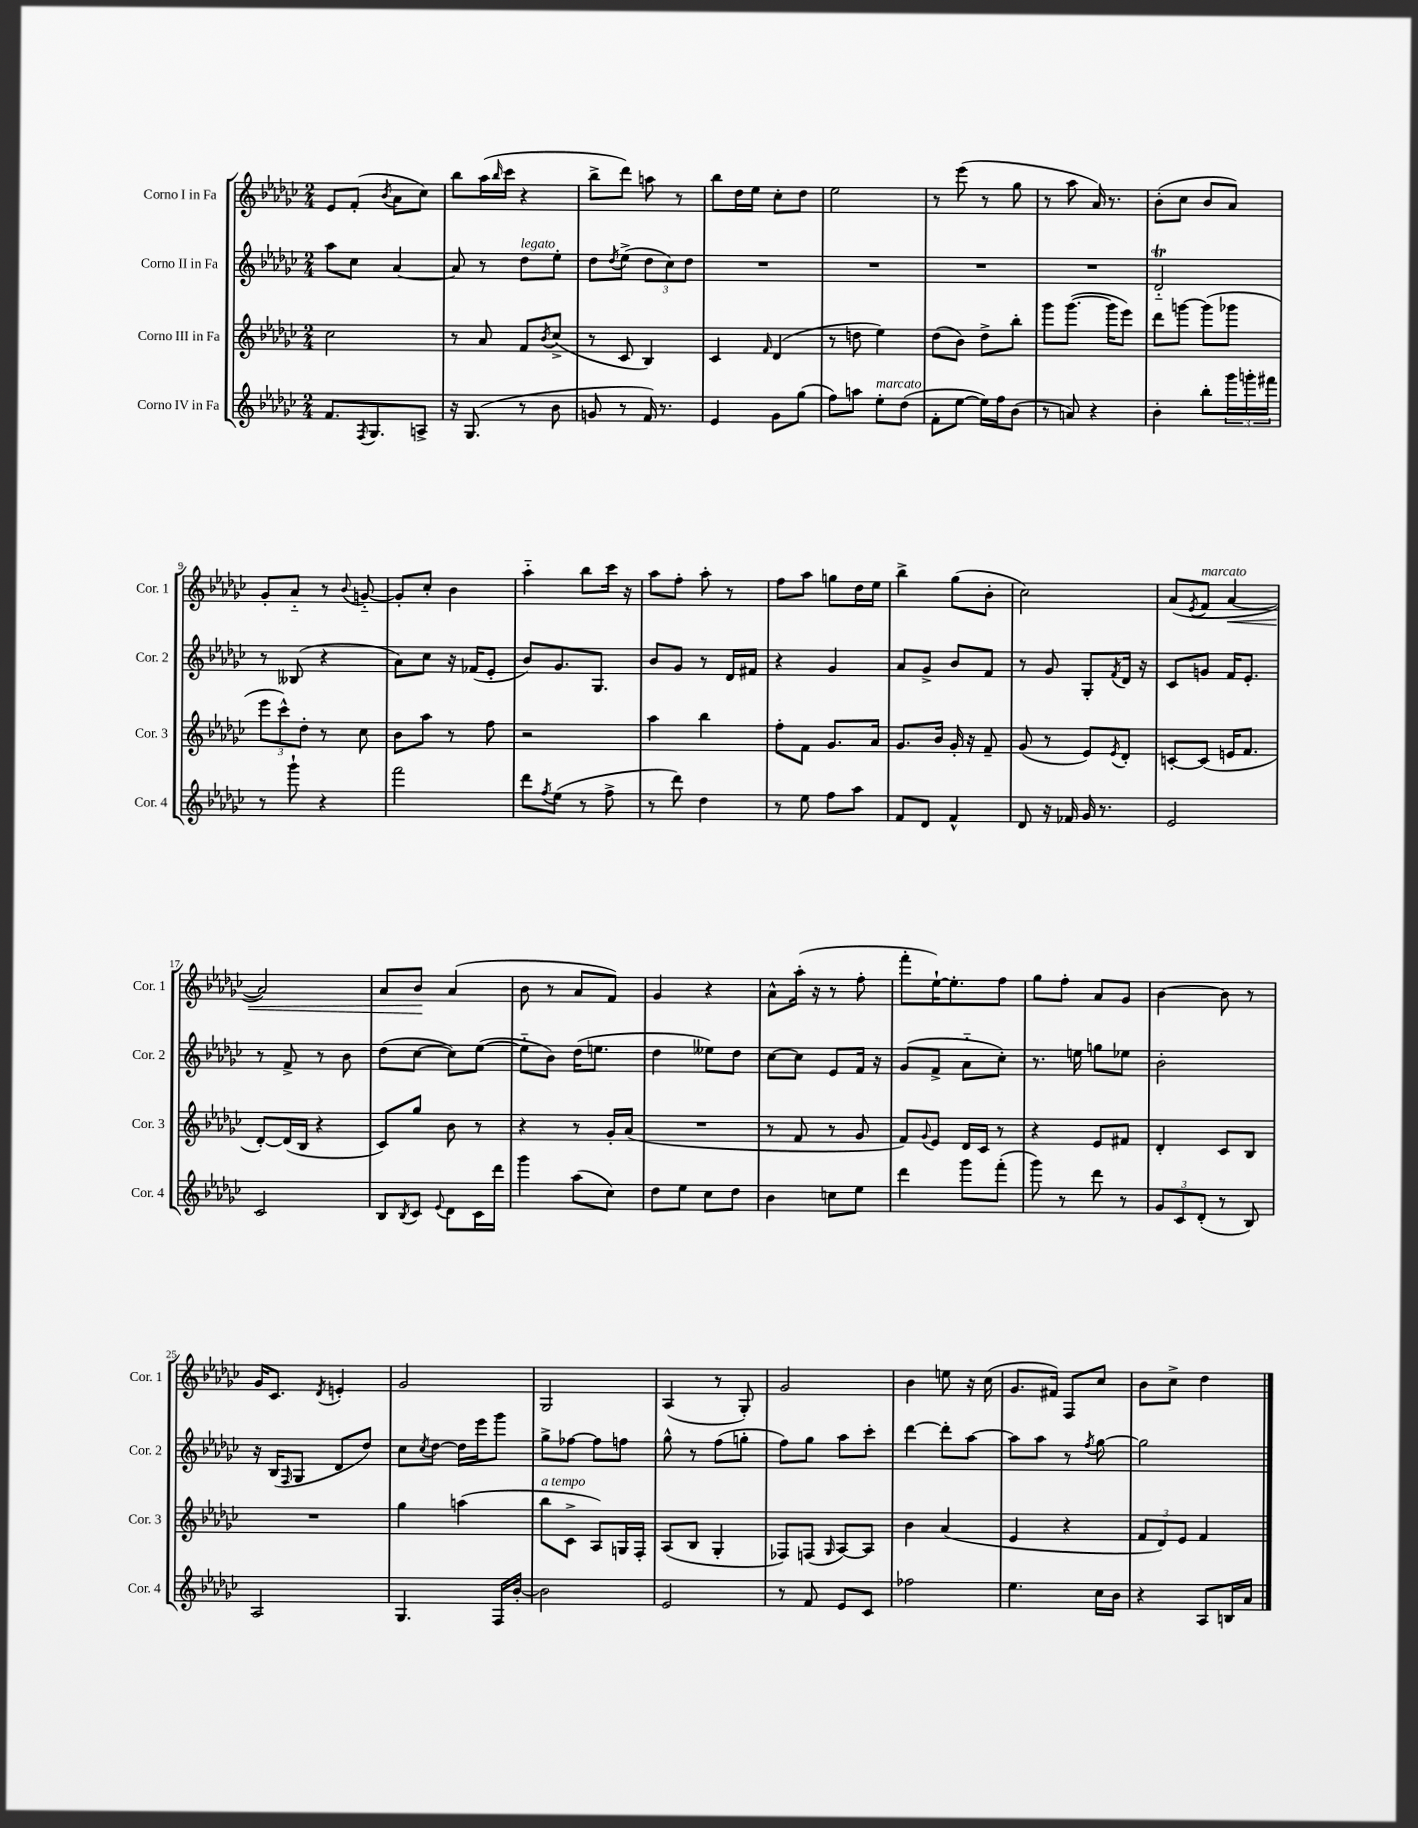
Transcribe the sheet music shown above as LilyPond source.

<<
\new StaffGroup <<
\new Staff = "s0" \with { instrumentName = "Corno I in Fa" shortInstrumentName = "Cor. 1" } {
    \clef treble \key ges \major \numericTimeSignature \time 2/4
    ees'8 f'8-.( \acciaccatura { bes'8 } aes'8 ces''8) |
    bes''8 aes''16( \grace { bes''16 } ces'''16 r4 |
    bes''8-> des'''8) a''8 r8 |
    bes''8 des''16 ees''16 ces''8-. des''8 |
    ees''2 |
    r8 ees'''8( r8 ges''8 |
    r8 aes''8 aes'16) r8. |
    bes'8-.( ces''8 bes'8 aes'8) |
    ges'8-. aes'8-_ r8 \appoggiatura { bes'8 } g'8~-_ |
    g'8-. ces''8-. bes'4 |
    aes''4-_ bes''8 ces'''16 r16 |
    aes''8 f''8-. aes''8-. r8 |
    f''8 aes''8 g''8 des''16 ees''16 |
    bes''4-> ges''8( bes'8-. |
    ces''2) |
    aes'8( \acciaccatura { ees'8 } f'8^\markup { \italic "marcato" } aes'4~\< |
    aes'2) |
    aes'8 bes'8\! aes'4( |
    bes'8 r8 aes'8 f'8) |
    ges'4 r4 |
    aes'8-^ aes''16-.( r16 r8 f''8-. |
    f'''8-. ees''16~-!) ees''8.-. f''8 |
    ges''8 f''8-. aes'8 ges'8 |
    bes'4~ bes'8 r8 |
    ges'16 ces'8. \acciaccatura { des'8 } e'4-. |
    ges'2 |
    ges2 |
    aes4( r8 ges8-.) |
    ges'2 |
    bes'4 e''8 r16 ces''16( |
    ges'8. fis'16) f8 ces''8 |
    bes'8 ces''8-> des''4 \bar "|." |
}
\new Staff = "s1" \with { instrumentName = "Corno II in Fa" shortInstrumentName = "Cor. 2" } {
    \clef treble \key ges \major \numericTimeSignature \time 2/4
    aes''8 ces''8 aes'4~ |
    aes'8 r8 des''8^\markup { \italic "legato" } ees''8-. |
    des''8 \acciaccatura { des''8 } ees''8->( \tuplet 3/2 { des''8 ces''8) des''8 } |
    R2 |
    R2 |
    R2 |
    R2 |
    des'2-_\trill |
    r8 beses8( r4 |
    aes'8) ces''8 r16 fes'16( ees'8-. |
    bes'8) ges'8. ges8. |
    bes'8 ges'8 r8 des'16 fis'16 |
    r4 ges'4 |
    aes'8 ges'8-> bes'8 f'8 |
    r8 ges'8 ges8-. \acciaccatura { f'8 } des'16 r16 |
    ces'8 g'8 f'16 ees'8.-. |
    r8 f'8-> r8 bes'8 |
    des''8( ces''8~ ces''8) ees''8~( |
    ees''8-_ bes'8) des''16( e''8. |
    des''4 eeses''8) des''8 |
    ces''8~ ces''8 ees'8 f'16 r16 |
    ges'8( f'8-> aes'8-_ ces''8-.) |
    r8. e''16 g''8 ees''8 |
    bes'2-. |
    r16 bes16( \grace { f16 } ges8 des'8 des''8) |
    ces''8 \acciaccatura { ces''8 } des''8~ des''16 ees'''16 ges'''8 |
    ges''8-> fes''8~ fes''8 f''8 |
    ges''8-^ r8 f''8( g''8-. |
    f''8) ges''8 aes''8 ces'''8-. |
    des'''4~ des'''8-. aes''8~ |
    aes''8 aes''8 r8 \acciaccatura { f''8 } ges''8~ |
    ges''2 \bar "|." |
}
\new Staff = "s2" \with { instrumentName = "Corno III in Fa" shortInstrumentName = "Cor. 3" } {
    \clef treble \key ges \major \numericTimeSignature \time 2/4
    ces''2 |
    r8 aes'8 f'8 \acciaccatura { bes'8 } ces''8->( |
    r8 ces'8 bes4) |
    ces'4 \grace { f'16 } des'4( |
    r8 d''8 ees''4) |
    des''8( bes'8) des''8-> bes''8-. |
    ges'''8 ges'''8.~( ges'''16 ees'''8) |
    des'''8 g'''8~ g'''8( ges'''8 |
    \tuplet 3/2 { ees'''8 ces'''8-^) des''8-. } r8 ces''8 |
    bes'8 aes''8 r8 f''8 |
    r2 |
    aes''4 bes''4 |
    f''8-. f'8 ges'8. aes'16 |
    ges'8. bes'16 ges'16-. r16 f'8-- |
    ges'8( r8 ees'8) \acciaccatura { ees'8 } des'8-. |
    c'8~-. c'8( e'16 f'8. |
    des'8~-.) des'16( bes16 r4 |
    ces'8) ges''8 bes'8 r8 |
    r4 r8 ges'16-. aes'16( |
    R2 |
    r8 f'8 r8 ges'8 |
    f'8) \appoggiatura { ges'8 } ees'8 des'16 ces'16 r8 |
    r4 ees'8 fis'8 |
    des'4-. ces'8 bes8 |
    R2 |
    ges''4 a''4( |
    bes''8^\markup { \italic "a tempo" } ces'8-> aes8) g16 f16-. |
    aes8( bes8 ges4-. |
    fes8) f8( \grace { ges16 } aes8~) aes8 |
    bes'4 aes'4( |
    ees'4 r4 |
    \tuplet 3/2 { f'8 des'8) ees'8 } f'4 \bar "|." |
}
\new Staff = "s3" \with { instrumentName = "Corno IV in Fa" shortInstrumentName = "Cor. 4" } {
    \clef treble \key ges \major \numericTimeSignature \time 2/4
    f'8. \acciaccatura { f8 } ges8. a8-> |
    r16 ges8.( r8 bes'8 |
    g'8 r8 f'16) r8. |
    ees'4 ges'8 ges''8( |
    f''8) a''8 ees''8-.^\markup { \italic "marcato" } des''8( |
    f'8-. ees''8~ ees''16) f''16 bes'8( |
    r8 a'8) r4 |
    bes'4-. bes''8-. \tuplet 3/2 { ges'''16 g'''16-. fis'''16 } |
    r8 ges'''8-! r4 |
    f'''2 |
    des'''8 \acciaccatura { f''8 } ees''8( r8 f''8-> |
    r8 des'''8) des''4 |
    r8 ees''8 f''8 aes''8 |
    f'8 des'8 f'4-^ |
    des'8 r16 fes'16 ges'16 r8. |
    ees'2 |
    ces'2 |
    bes8 \acciaccatura { bes8 } ces'8 \appoggiatura { ees'8 } des'8 ces'16 des'''16 |
    ges'''4 aes''8( ces''8) |
    des''8 ees''8 ces''8 des''8 |
    bes'4 c''8 ees''8 |
    des'''4 ges'''8 f'''8-.( |
    ges'''8) r8 des'''8 r8 |
    \tuplet 3/2 { ges'8 ces'8 des'8-.( } r8 bes8) |
    aes2 |
    ges4. f16 bes'16~-. |
    bes'2 |
    ees'2 |
    r8 f'8 ees'8 ces'8 |
    fes''2 |
    ees''4. ces''16 bes'16 |
    r4 aes8 b16 aes'16 \bar "|." |
}
>>
>>
